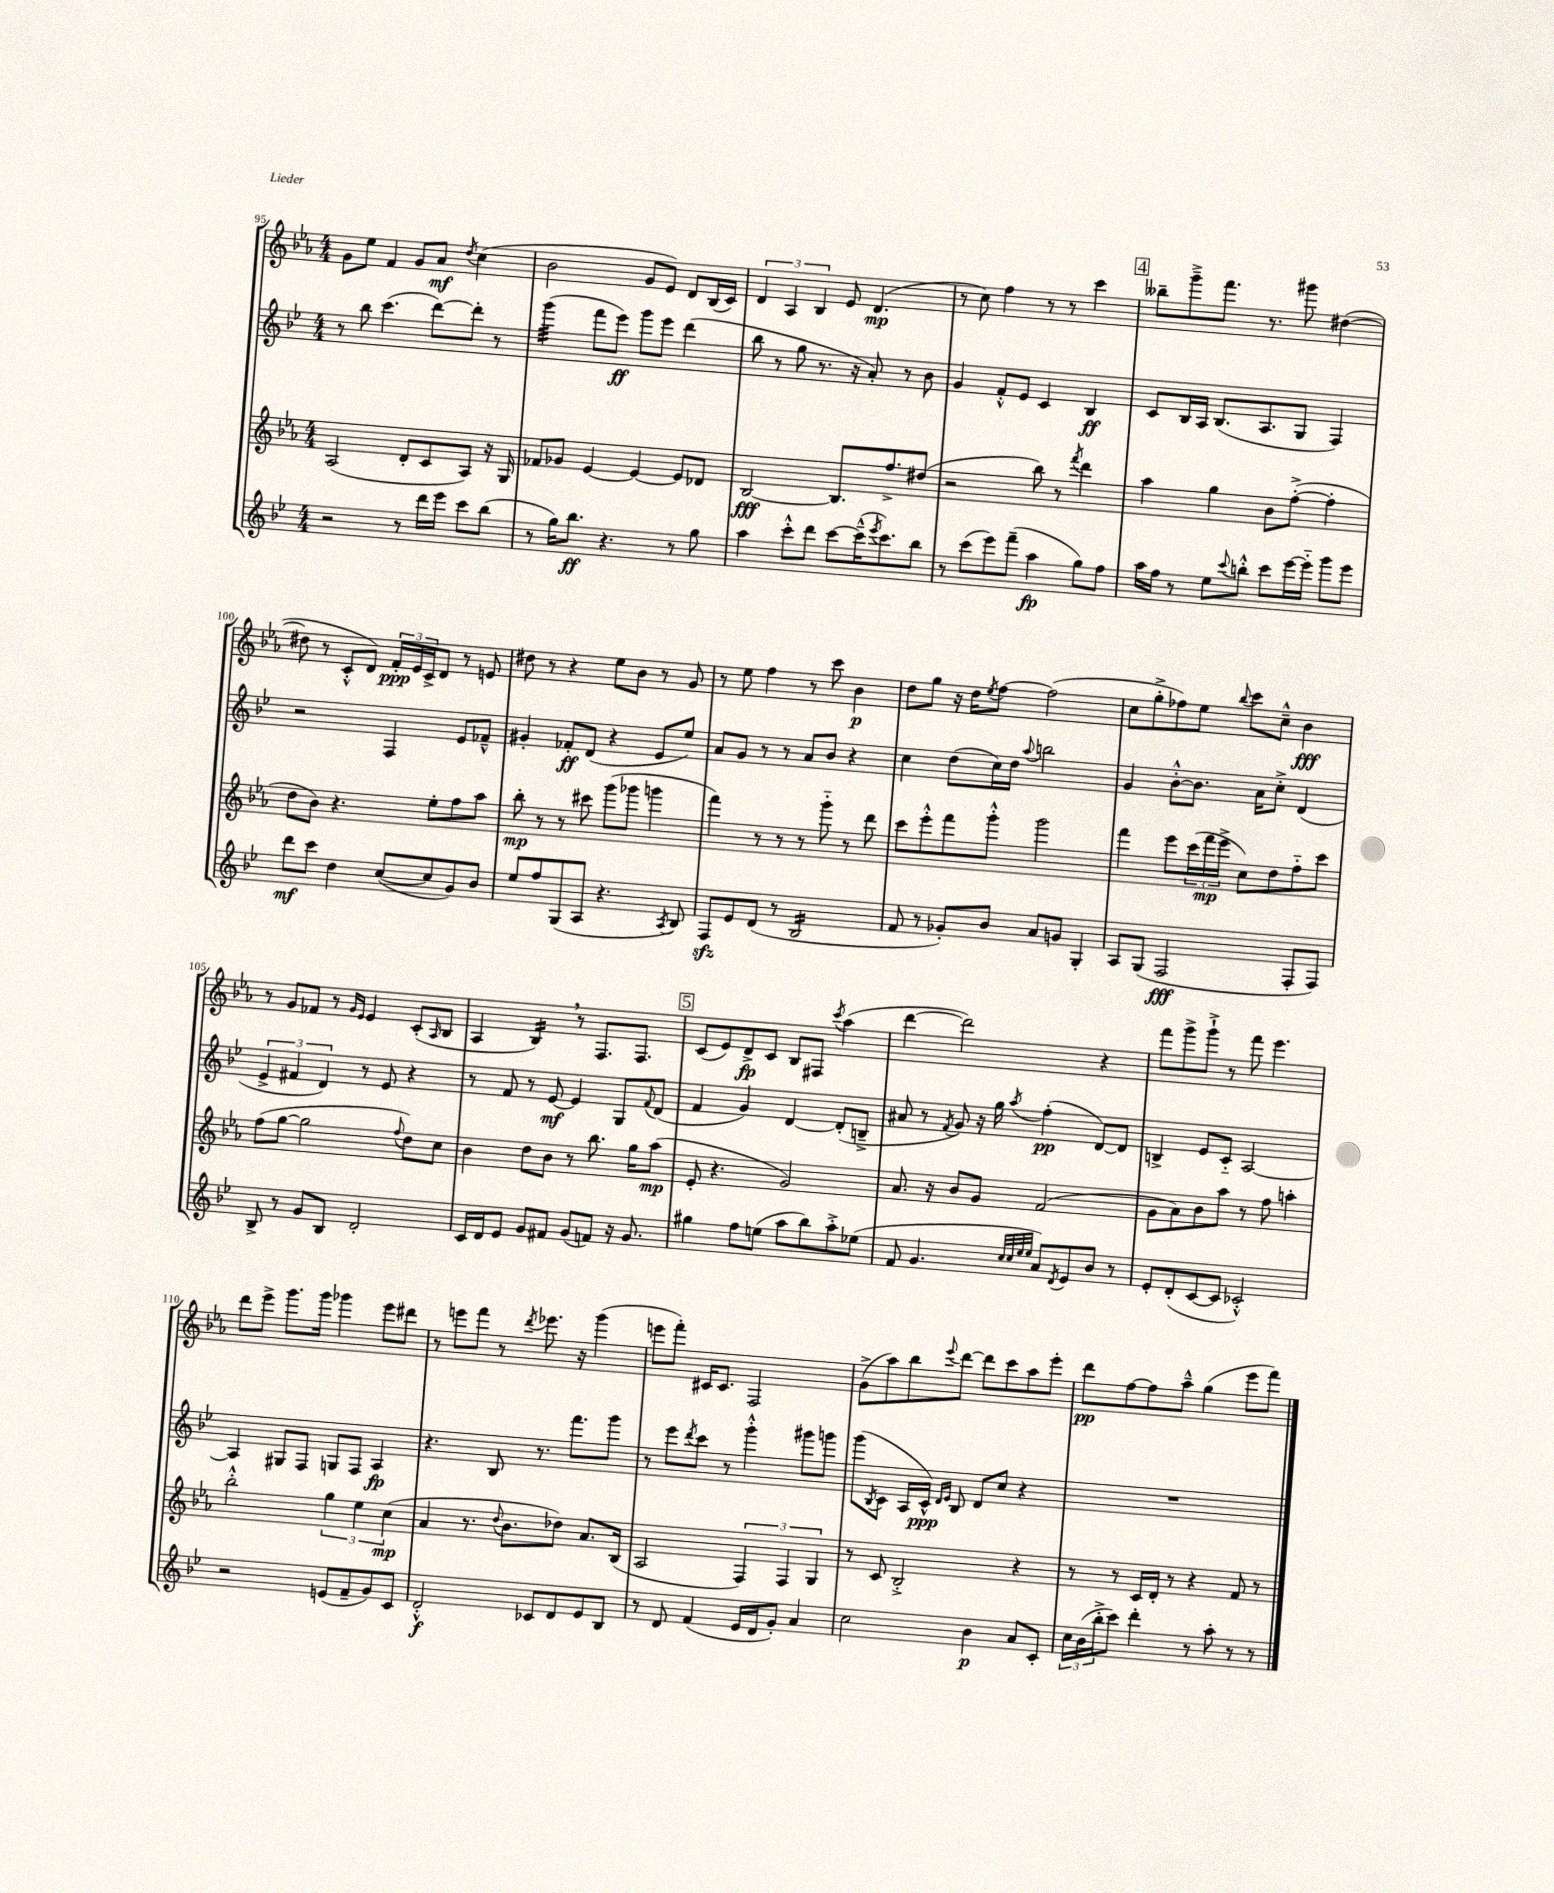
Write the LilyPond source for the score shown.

<<
\new StaffGroup <<
\new Staff = "s0" {
    \clef treble \key ees \major \numericTimeSignature \time 4/4
    g'8 ees''8 f'4 g'8 aes'8\mf \acciaccatura { d''8 } c''4( |
    bes'2 g'8 ees'8) d'8 bes16( c'16) |
    \tuplet 3/2 { d'4 aes4 bes4 } ees'8 d'4.\mp( |
    r8 c''8) f''4 r8 r8 c'''4 |
    \mark \markup { \box "4" } beses''8-- g'''8---> f'''8. r8. gis'''8 dis''4~( |
    dis''8 r8 c'8-.-^ d'8) \tuplet 3/2 { f'16-.\ppp ees'16 c'16-> } d'8 r8 e'8 |
    dis''8 r8 r4 ees''8 bes'8 r8 g'8 |
    r8 ees''8 f''4 r8 c'''8 bes'4\p |
    d''8 g''8 r16 d''16 \acciaccatura { ees''8 } f''8~ f''2( |
    c''8 g''8-.-> fes''8) ees''8 \appoggiatura { bes''8 } c'''8 c''8---^ bes'4\fff |
    r8 g'8 fes'8 r8 \grace { g'16 ees'16 } ees'4 c'8-.( \grace { aes16 } bes8 |
    aes4 bes4:16) \breathe r8 f8. f8. |
    \mark \markup { \box "5" } c'8( ees'8) d'8->\fp c'8 bes8 fis8 \acciaccatura { c'''8 } aes''4( |
    d'''4~ d'''2) r4 |
    f'''8 g'''8-> g'''8-!-> r8 f'''8 ees'''4. |
    d'''8 ees'''8-> g'''8. g'''16 ges'''4 ees'''8 dis'''8 |
    r8 e'''8 f'''8 r8 \acciaccatura { d'''8 } ees'''8. r16 g'''4( |
    e'''8 f'''8-.) cis'16 cis'8. f2 |
    g'8->( aes''8) bes''8 \appoggiatura { ees'''8 } d'''8~ d'''8 c'''8 aes''8 ees'''8-. |
    d'''8\pp f''8~ f''8 aes''8---^ g''4( ees'''8 f'''8) \bar "|." |
}
\new Staff = "s1" {
    \clef treble \key bes \major \numericTimeSignature \time 4/4
    r8 bes''8 c'''4.( d'''8~) d'''8-. r8 |
    g'''4:32( f'''8 ees'''8\ff) g'''8 ees'''8 d'''4( |
    bes''8 r8 g''8 r8. r16 a'8-.) r8 bes'8 |
    g'4 f'8-.-^ ees'8 c'4 bes4\ff |
    \mark \markup { \box "4" } c'8 bes16 a16 bes8.( a8. g8 f4) |
    r2 f4 ees'8 fes'8---^ |
    gis'4-. fes'8-.\ff d'8( r4 ees'8 ees''8) |
    a'8 g'8 r8 r8 a'8 bes'8 r4 |
    c''4 d''8( c''16) d''16 \appoggiatura { a''8 } b''2 |
    g'4 bes'8~-.-^ bes'8. a'16 c''8-.-> d'4( |
    \tuplet 3/2 { ees'4-> fis'4 d'4) } r8 ees'8 r4 |
    r8 f'8 r8 ees'8~\mf ees'4 g8 \appoggiatura { f'8 } d'8( |
    \mark \markup { \box "5" } f'4 g'4) d'4~ d'8-.( b8---> |
    ais'8 r8 \acciaccatura { f'8 } g'8) r16 g''16 \acciaccatura { a''8 } f''4-.\pp( d'8~) d'8 |
    b4-> ees'8 c'8-_ a2~ |
    a4 gis8 f8 g8 f8 a4\fp |
    r4. bes8 r8. f'''8. g'''8 |
    r8 ees'''8 \acciaccatura { d'''8 } c'''8 r8 g'''4-.-^ gis'''8 g'''8 |
    g'''8( \acciaccatura { bes8 } c'8 a16 c'16-^\ppp) \grace { d'16 ees'16 } bes8 d'8 c''8 r4 |
    R1 \bar "|." |
}
\new Staff = "s2" {
    \clef treble \key ees \major \numericTimeSignature \time 4/4
    aes2( d'8-. c'8 aes8) r16 g16 |
    fes'8 ges'8 ees'4~ ees'4~ ees'8 des'8 |
    bes2~\fff bes8. f''8.-> dis''8( |
    r2 bes''8) r8 \acciaccatura { f'''8 } d'''4 |
    \mark \markup { \box "4" } aes''4 g''4 bes'8 f''8~-.->( f''4-. |
    d''8 bes'8) r4. ees''8-. f''8 aes''8 |
    bes''8-.\mp r8 r8 cis'''8 g'''8( ges'''8 g'''4 |
    f'''4) r8 r8 r8 g'''8-_ r8 d'''8 |
    c'''8 ees'''8-.-^ f'''8 g'''8-.-^ g'''2 |
    f'''4 ees'''8 \tuplet 3/2 { c'''16( f'''16\mp ees'''16-> } c''8) d''8 f''8-_ c'''8 |
    f''8( g''8~ g''2 \appoggiatura { f''8 } d''8) c''8 |
    bes'4 d''8 bes'8 r8 bes''8. g''16 aes''8\mp( |
    \mark \markup { \box "5" } ees'8-. r4. g'2) |
    aes'8. r16 bes'8 g'8 f'2( |
    g'8 aes'8) bes'8 aes''8 r8 f''8 a''4-. |
    bes''2-.-^ \tuplet 3/2 { g''4 ees''4 c''4\mp( } |
    aes'4 r8. \appoggiatura { d''8 } bes'8. des''8) aes'8. bes16( |
    aes2 \tuplet 3/2 { f4) f4 g4 } |
    r8 c'8 bes2-.-> r4 |
    r8 r8 c'16 d'16-. r8 r4 f'8 r8 \bar "|." |
}
\new Staff = "s3" {
    \clef treble \key bes \major \numericTimeSignature \time 4/4
    r2 r8 d'''16 ees'''16 c'''8 bes''8( |
    r8 g''16) bes''8.\ff r4. r8 g''8 |
    a''4 c'''8-.-^ d'''8 c'''8~ c'''16---^( \acciaccatura { ees'''8 } c'''8.) bes''8 |
    r8 c'''8( ees'''8) f'''8--( a''4\fp g''8) f''8 |
    \mark \markup { \box "4" } a''16 f''16 r8 ees''8 \appoggiatura { c'''8 } b''8-.-^ c'''8 ees'''16~ ees'''16-_ g'''8 ees'''8 |
    d'''8\mf c'''8 d''4 c''8~( c''8 g'8) bes'8 |
    ees''8 f''8 g8( a8 r4. \acciaccatura { a8 } bes8) |
    f8\sfz ees'8 d'8( r8 bes2:16 |
    f'8 r8 ges'8-.) bes'8 a'8 g'8 g4-. |
    a8 g8( f2\fff f8-. f8) |
    bes8-> r8 g'8 bes8 d'2-. |
    c'16 d'16 ees'8 g'8 fis'8 g'8( f'8) r16 g'8. |
    \mark \markup { \box "5" } gis''4 f''8 e''8( a''8 bes''8) a''8-.-> ees''8( |
    f'8 g'4. \grace { c''32 c''32 ees''32 ees''32 } a'8) \acciaccatura { d'8 } ees'8 bes'8 r8 |
    ees'8-. d'8-.( c'8~ c'8 ces'2-.-^) |
    r2 e'8( f'8-- g'8) c'8 |
    d'2-.-^\f ces'8 d'8 ees'8 bes8 |
    r8 d'8 f'4( ees'16 d'16 g'8-.) a'4 |
    c''2 bes'4\p a'8 c'8-. |
    \tuplet 3/2 { c''16 bes'16( bes''16-.-> } c'''8) d'''4-. r8 a''8-. r8 r8 \bar "|." |
}
>>
>>
\layout { \context { \Score currentBarNumber = #95 } }
